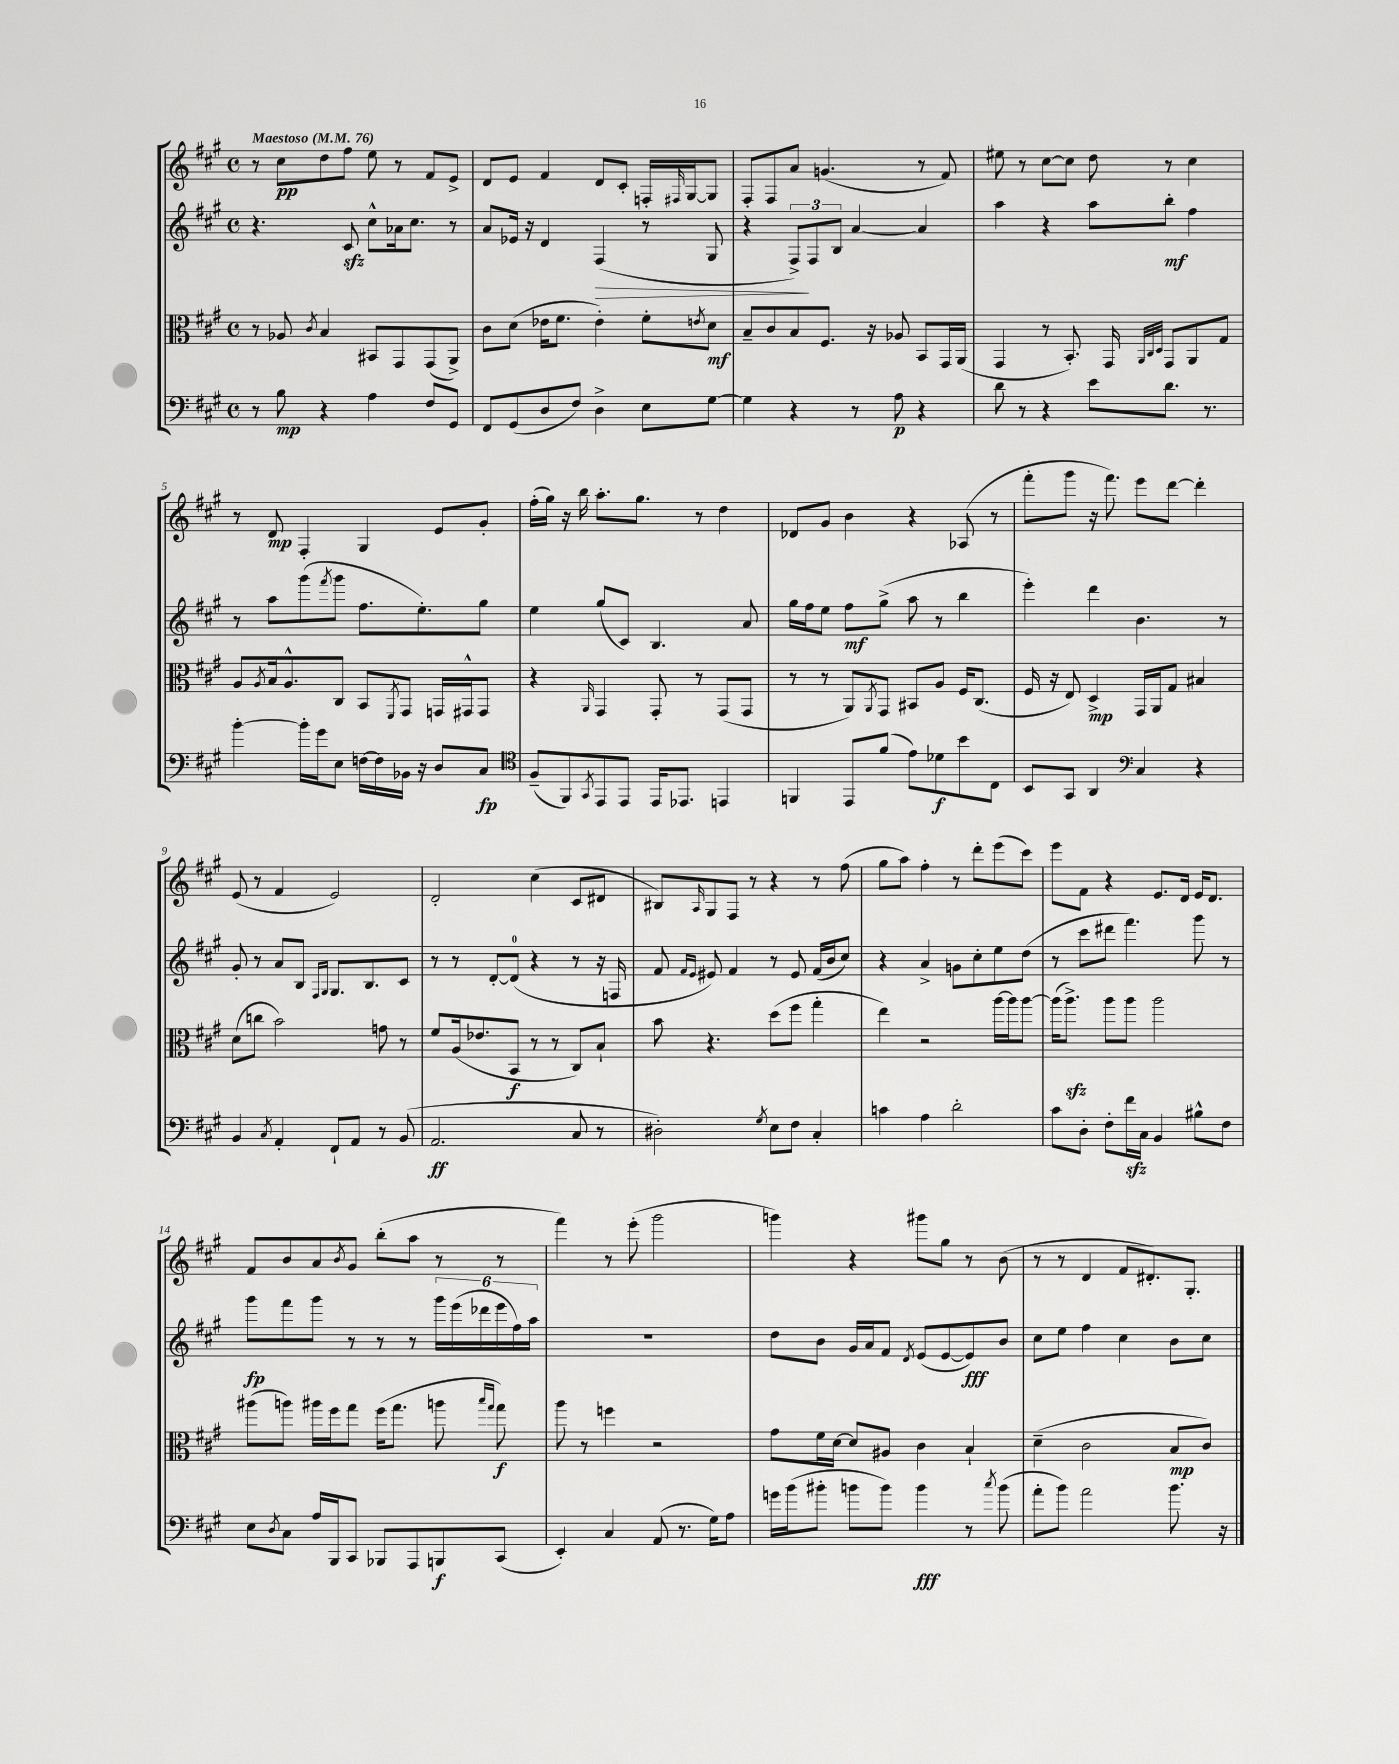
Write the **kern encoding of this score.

**kern	**kern	**kern	**kern
*staff4	*staff3	*staff2	*staff1
*clefF4	*clefC3	*clefG2	*clefG2
*k[f#c#g#]	*k[f#c#g#]	*k[f#c#g#]	*k[f#c#g#]
*M4/4	*M4/4	*M4/4	*M4/4
*met(c)	*met(c)	*met(c)	*met(c)
*MM76	*MM76	*MM76	*MM76
8r	8r	4.r	8r
8B	8A-	.	8cc#
.	8qc#	.	.
4r	4B	.	8dd
.	.	8c#	8ff#
4A	8BB#	8cc#^^	8ee
.	8GG#	16a-	8r
.	.	8.cc#	.
8F#	(8GG#	.	8f#
8GG#	8AA^)	8r	8e^
=	=	=	=
8FF#	8c#	8a	8d
(8GG#	(8d	16e-	8e
.	.	16r	.
8D	16e-	4d	4f#
.	8.f#	.	.
8F#)	.	.	.
4D^	4e-')	(4F#	8d
.	.	.	8c#'
8E	8f#'	8r	16F'
.	.	.	16qqF#
.	.	.	[16G#
.	8qe	.	.
[8G#	8d	8G#	8G#]
=	=	=	=
4G#]	8B~	4r	8F#'
.	8c#	.	8F#
4r	8B	12F#^)	8a
.	.	12F#	.
.	8.F#	.	(4.g
.	.	12B	.
8r	.	[4a	.
.	16r	.	.
8A	8A-	.	.
4r	8BB	4a]	8r
.	16GG#	.	8f#)
.	(16AA	.	.
=	=	=	=
8d	4GG#	4aa	8ee#
8r	.	.	8r
4r	8r	4r	[8cc#
.	8.BB')	.	8cc#]
8e	.	8aa	8dd
.	16GG#	.	.
.	32qqAA	.	.
.	32qqC#	.	.
.	32qqD	.	.
8.d	8GG#	8bb'	8r
.	8AA	4ff#	4cc#
8.r	.	.	.
.	8G#	.	.
=	=	=	=
[4b'	8A	8r	8r
.	8qA	.	.
.	16B	8aa	8d
.	8.A^^	.	.
16b']	.	(8ggg#	4F#'
16g#	.	.	.
.	.	8qfff#	.
8E	8C#	8ggg#	.
[16F	8BB	8.ff#	4G#
16F]	.	.	.
.	8qFF#	.	.
16BB-	8GG#	.	.
16r	.	8.ee')	.
8D	16GG	.	8e
.	16GG#^^	.	.
8C#	8GG#	8gg#	8g#'
=	=	=	=
*clefC4	*	*	*
(8F#~	4r	4ee	(16ff#'
.	.	.	16gg#)
8FF#)	.	.	16r
.	.	.	16bb
8qGG#	16qqAA	.	.
8EE	4GG#	(8gg#	8.aa'
8EE	.	8c#)	.
.	.	.	8.gg#
16EE	8GG#'	4.B	.
8.EE-	.	.	.
.	8r	.	8r
4EE	(8GG#	.	4dd
.	8GG#	8a	.
=	=	=	=
4FF	8r	16gg#	8d-
.	.	16ff#	.
.	8r	8ee	8g#
8EE	8AA)	8ff#	4b
.	8qAA	.	.
(8f#	8GG#	(8gg#^	.
8e)	8BB#	8aa	4r
8d-	8A	8r	.
8b	16F#	4bb	(8A-
.	(8.C#	.	.
8C#	.	.	8r
=	=	=	=
8BB	16F#	4eee')	8fff#'
.	16r	.	.
8GG#	8E)	.	8ggg#
4AA	4D^	4ddd	16r
.	.	.	8.fff#)
*clefF4	*	*	*
4C#	16GG#	4.b	8eee
.	16AA	.	.
.	8G#	.	[8ddd
4r	4B#	.	4ddd']
.	.	8r	.
=	=	=	=
4BB	(8d	8g#'	(8e
.	8cc	8r	8r
8qC#	.	.	.
4AA'	2b)	8a	4f#
.	.	8B	.
.	.	16qqF#	.
.	.	16qqG#	.
8FF#`	.	8.G#	2e)
8AA	.	.	.
.	.	8.B	.
8r	8g	.	.
(8BB	8r	8c#	.
=	=	=	=
2.AA	8f#	8r	2d'
.	(16A	8r	.
.	8.e-	.	.
.	.	[8d'	.
.	8BB	(8d]	.
.	8r	4r	(4cc#
.	8r	.	.
8C#	8C#)	8r	8c#
8r	8B`	16r	8d#
.	.	16F	.
=	=	=	=
2D#')	8b	8f#	8B#)
.	.	16qqf#	.
.	.	16qqe	16qqA
.	4.r	8e#)	8G#
.	.	4f#	8F#
.	.	.	8r
8qG#	.	.	.
8E	(8dd	8r	4r
8F#	8ff#	8e#	.
4C#'	4gg#'	(16f#	8r
.	.	16b	.
.	.	8cc#)	(8ff#
=	=	=	=
4c	4ee)	4r	8gg#
.	.	.	8aa)
4A	2r	4a^	4ff#'
2d'	.	8g	8r
.	.	8cc#'	8ddd'
.	[16aa	8ee	(8eee
.	16aa]	.	.
.	[8aa	(8dd	8ccc#)
=	=	=	=
8c#	(16aa]	8r	8eee
.	8.aa^)	.	.
8D'	.	8ccc#	8f#
8F#'	8aa	8ddd#	4r
16f#	8aa	4.fff#)	.
16C#	.	.	.
4BB	2aa	.	8.e
.	.	.	16d
8B#^^	.	8ggg#	16e
.	.	.	8.d
8F#	.	8r	.
=	=	=	=
8E	(8aa#	8ggg#	8f#
8qD	.	.	.
8C#	8aa)	8fff#	8b
16A	16aa#	8ggg#	8a
16BBB	16ff#	.	.
.	.	.	8qb
8CC#	8gg#	8r	8g#
8BBB-	(16ff#	8r	(8bb'
.	8.gg#	.	.
8AAA	.	8r	8aa
8BBB	8aa	24ggg#	8r
.	.	(24eee	.
.	.	24ddd-	.
.	16qqbb	.	.
.	16qqgg#	.	.
(8CC#	8gg#)	24eee	8r
.	.	24ff#)	.
.	.	24aa	.
=	=	=	=
4EE')	8aa	1r	4fff#)
.	8r	.	.
4C#	4ff	.	8r
.	.	.	(8eee'
(8AA	2r	.	2ggg#
8.r	.	.	.
16G#)	.	.	.
8A	.	.	.
=	=	=	=
16g	8g#	8dd	4ggg)
(16b	.	.	.
8b#'	16f#	8b	.
.	[16d	.	.
8b	8d]	16g#	4r
.	.	16a	.
8b)	8A#	8f#	.
.	.	8qd	.
4b	4c#	(8e	8ggg#
.	.	[8e	8gg#
8r	4B`	8e])	8r
8qcc#	.	.	.
(8b	.	8b	(8b
=	=	=	=
8a'	(4d~	8cc#	8r
8b)	.	8ee	8r
2a	2c#	4ff#	4d
.	.	4cc#	8f#
.	.	.	8.d#')
8.b	8B	8b	.
.	.	.	8.G#'
.	8c#)	8cc#	.
16r	.	.	.
==	==	==	==
*-	*-	*-	*-
